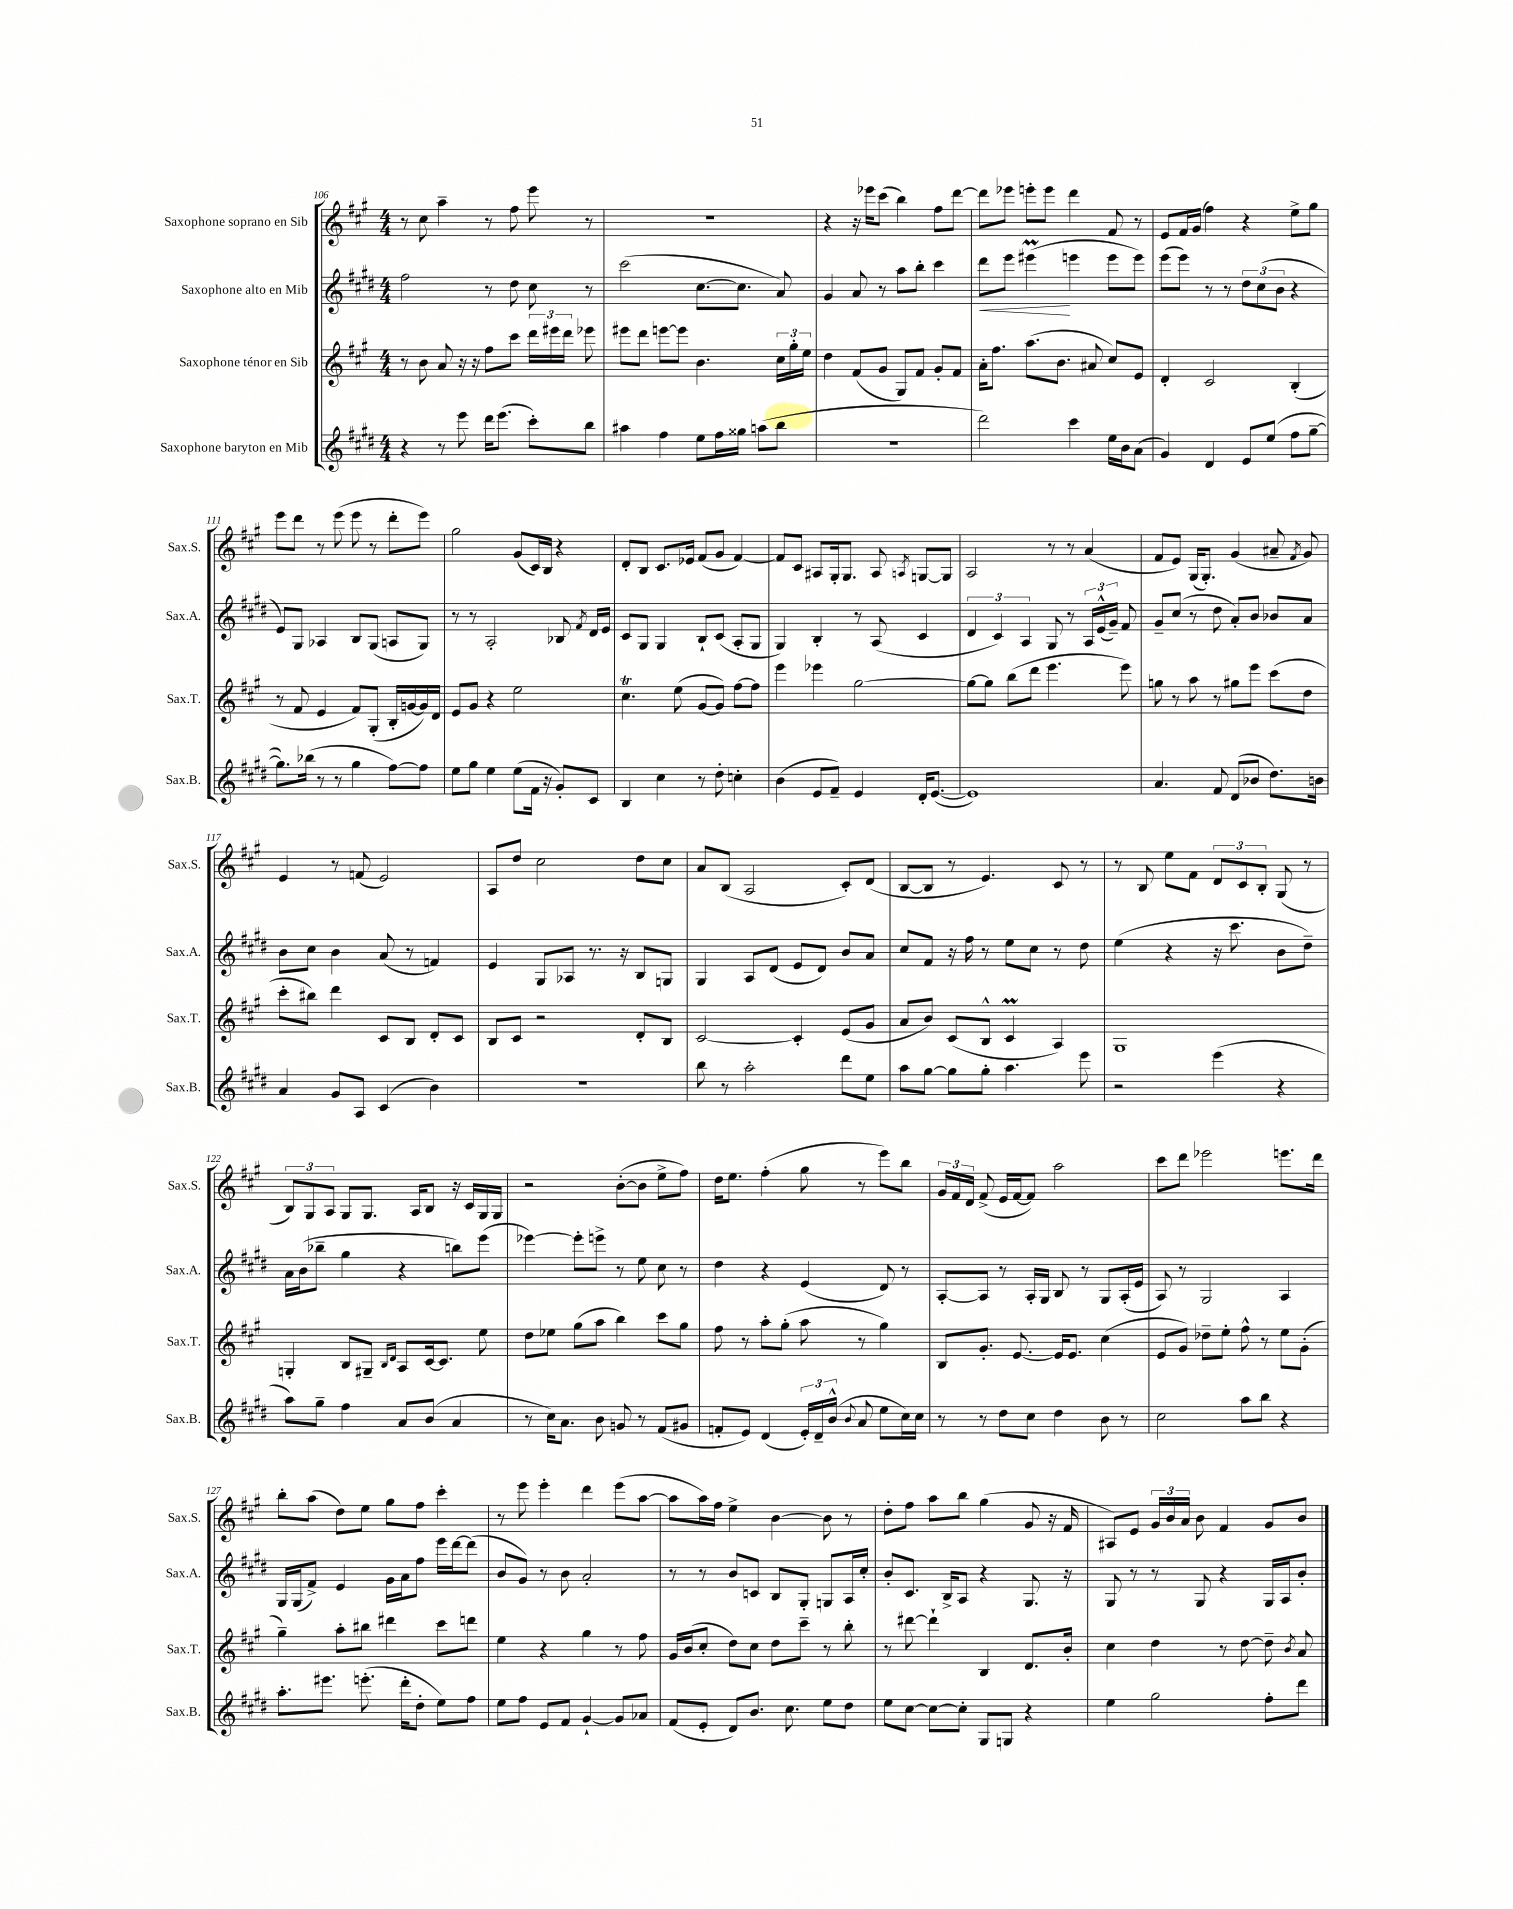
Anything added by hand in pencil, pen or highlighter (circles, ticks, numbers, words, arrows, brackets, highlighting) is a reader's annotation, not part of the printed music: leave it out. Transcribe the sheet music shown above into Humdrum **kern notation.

**kern	**kern	**kern	**dynam	**kern
*part4	*part3	*part2	*part2	*part1
*staff4	*staff3	*staff2	*staff2	*staff1
*I"Saxophone baryton en Mib	*I"Saxophone ténor en Sib	*I"Saxophone alto en Mib	*	*I"Saxophone soprano en Sib
*I'Sax.B.	*I'Sax.T.	*I'Sax.A.	*	*I'Sax.S.
*clefG2	*clefG2	*clefG2	*	*clefG2
*k[f#c#g#d#]	*k[f#c#g#]	*k[f#c#g#d#]	*	*k[f#c#g#]
*M4/4	*M4/4	*M4/4	*	*M4/4
=106	=106	=106	=106	=106
4r	8r	2ff#\	.	8r
.	8b\	.	.	8cc#\
8r	8a/	.	.	4aa~\
8eee\	16r	.	.	.
.	16r	.	.	.
16ddd#\KL	8ff#\L	8r	.	8r
(8.eee\J	.	.	.	.
.	8ccc#\J	8dd#\	.	8ff#\
8ccc#'\L)	24ddd\LL	8cc#\	.	8eee\
.	24eee#X\	.	.	.
.	24ddd\JJ	.	.	.
8bb\J	8eee-X\	8r	.	8r
=107	=107	=107	=107	=107
4aa#X\	8eee#X\L	(2ccc#\	.	1r
.	8ddd\J	.	.	.
4ff#\	[8eeen\L	.	.	.
.	8eee\J]	.	.	.
8ee\L	4.b\	[8.cc#\L	.	.
16ff#\L	.	.	.	.
16gg##X\JJ	.	8.cc#\J]	.	.
(8aan\L	.	.	.	.
8bb\J	24cc#\LL	8a/)	.	.
.	24gg#'\	.	.	.
.	24ee\JJ	.	.	.
=108	=108	=108	=108	=108
1r	4dd\	4g#/	.	4r
.	(8f#/L	8a/	.	16r
.	.	.	.	16eee-X\KL
.	8g#/J	8r	.	(8ccc#\J
.	8G#/L)	8aa\L	.	4bb\)
.	8f#/J	8bb'\J	.	.
.	8g#'/L	4ccc#\	.	8ff#\L
.	8f#/J	.	.	[8ddd\J
=109	=109	=109	=109	=109
!	!	!	!LO:HP:b	!
2ddd#\)	16a'\KL	8ddd#\L	<	8ddd\L]
.	8.ff#\J	.	.	.
.	.	8eee\J	.	8eee-X\J
.	(8.aa\L	(4eee#Xm\	.	8eeen'\L
.	.	.	.	8eee\J
.	8.b\J	.	.	.
4ccc#\	.	4eeen\	[	4ddd\
.	8a#X/	.	.	.
16ee\LL	8cc#/L)	8eee\L	.	8f#/
16b\J	.	.	.	.
(8a\J	8e/J	8eee\J)	.	8r
=110	=110	=110	=110	=110
4g#/)	4d'/	(8eee\L	.	8e/L
.	.	8eee\J)	.	16f#/L
.	.	.	.	(16g#/JJ
4d#/	2c#/	8r	.	4ff#\)
.	.	8r	.	.
8e/L	.	12dd#\L	.	4r
.	.	(12cc#\	.	.
(8ee/J	.	.	.	.
.	.	12b\J	.	.
8ff#\L	(4B'/	4r	.	8ee^\L
[8gg#~\J	.	.	.	8gg#\J
!!LO:LB:g=z
=111	=111	=111	=111	=111
8.gg#\L])	8r	8e/L)	.	8eee\L
.	8f#/	8G#/J	.	8ddd\J
(16bb-X\Jk	.	.	.	.
8r	4e/	4A-X/	.	8r
8r	.	.	.	(8eee\
4gg#\	8f#/L)	8B/L	.	8eee\
.	(8G#'/J	(8G#/J	.	8r
[8ff#\L)	16B'/LL	8An/L	.	8ddd'\L
.	[16gn/	.	.	.
8ff#\J]	16g/])	8G#/J)	.	8eee\J)
.	16d/JJ	.	.	.
=112	=112	=112	=112	=112
8ee\L	8e/L	8r	.	2gg#\
8gg#\J	8g#/J	8r	.	.
4ee\	4r	2A'/	.	.
(8ee\L	2ee\	.	.	(8g#/L
16f#\Jk	.	.	.	16c#/L)
16r	.	.	.	16B/JJ
8g#'/L)	.	8B-X/	.	4r
.	.	8qf#/	.	.
8c#/J	.	16d#/LL	.	.
.	.	16e/JJ	.	.
=113	=113	=113	=113	=113
4B/	4.cc#t\	8c#/L	.	8d'/L
.	.	8G#/J	.	8B/J
4cc#\	.	4G#/	.	8.c#/L
.	(8ee\	.	.	.
.	.	.	.	16e-X/Jk
8r	[8g#/L	8B`/L	.	(8f#/L
8dd#'\	8g#/J])	(8c#/J	.	8g#/J
4ccn'\	[8ff#\L	8A'/L	.	[4f#/)
.	8ff#\J]	8G#/J	.	.
=114	=114	=114	=114	=114
(4b\	4eee\	4G#/)	.	8f#/L]
.	.	.	.	8c#/J
8e/L	4eee-X\	4B'/	.	8A#X/L
8f#~/J)	.	.	.	16G#'/k
.	.	.	.	8.G#/J
4e/	[2gg#\	8r	.	.
.	.	(8A/	.	8A#/
.	.	.	.	8qAn/
16d#'/KL	.	4c#/	.	[8Gn/L
([8.e/J	.	.	.	.
.	.	.	.	8G/J]
=115	=115	=115	=115	=115
1e])	8gg#\L_	6d#/	.	2A/
.	8gg#\J]	.	.	.
.	.	6c#/)	.	.
.	(8bb\L	.	.	.
.	.	6A/	.	.
.	8ddd\J	.	.	.
.	4.eee\	8G#/	.	8r
.	.	8r	.	8r
.	.	24A/LL	.	(4a/
.	.	(24e^^/	.	.
.	.	24g#~/JJ)	.	.
.	8eee\)	8f#/	.	.
=116	=116	=116	=116	=116
4.a/	8ggn\	8g#~/L	.	8f#/L
.	8r	(8cc#/J	.	8e/J)
.	8aa\	8r	.	(16G#/KL
.	.	.	.	8.G#'/J)
8f#/	8r	8dd#\	.	.
(8d#/L	8gg#X\L	8a'/L)	.	(4g#/
8b-X/J	8eee\J	8b/J	.	.
8.dd#\L)	(8ccc#\L	8b-X/L	.	8a#X~/
.	.	.	.	8qf#/
.	8dd\J	8a/J	.	8g#/)
16bn\Jk	.	.	.	.
!!LO:LB:g=z
=117	=117	=117	=117	=117
4a/	8ccc#'\L	8b\L	.	4e/
.	8bb#X\J)	8cc#\J	.	.
8g#/L	4ddd\	4b\	.	8r
8A/J	.	.	.	(8fn/
(4c#/	8c#/L	(8a/	.	2e/)
.	8B/J	8r	.	.
4b\)	8d'/L	4fn/)	.	.
.	8c#/J	.	.	.
=118	=118	=118	=118	=118
1r	8B/L	4e/	.	8A/L
.	8c#/J	.	.	8dd/J
.	2r	8G#/L	.	2cc#\
.	.	8A-X/J	.	.
.	.	8.r	.	.
.	.	16r	.	.
.	8d'/L	8B/L	.	8dd\L
.	8B/J	8Gn/J	.	8cc#\J
=119	=119	=119	=119	=119
8bb\	[2c#/	4G#/	.	8a/L
8r	.	.	.	(8B/J
2aa'\	.	8A/L	.	2A/
.	.	(8d#/J	.	.
.	4c#'/]	8e/L	.	.
.	.	8d#/J)	.	.
8ddd#\L	(8e/L	8b/L	.	8c#'/L)
8ee\J	8g#/J	8a/J	.	(8d/J
=120	=120	=120	=120	=120
8aa\L	8a/L	8cc#/L	.	[8B/L
[8gg#\J	8b/J)	8f#/J	.	8B/J]
8gg#\L]	(8c#/L	16r	.	8r
.	.	16ff#\	.	.
8gg#'\J	8B^^/J	8r	.	4.e/)
4.aa\	4c#m/	8ee\L	.	.
.	.	8cc#\J	.	.
.	4A/)	8r	.	8c#/
8eee\	.	8dd#\	.	8r
=121	=121	=121	=121	=121
2r	1G#	(4ee\	.	8r
.	.	.	.	8B/
.	.	4r	.	8ee\L
.	.	.	.	8f#\J
(4eee\	.	16r	.	12d/L
.	.	8.ccc#\	.	.
.	.	.	.	12c#/
.	.	.	.	12B'/J
4r	.	8b\L	.	(8G#/
.	.	8dd#~\J)	.	8r
!!LO:LB:g=z
=122	=122	=122	=122	=122
8aa\L)	4Gn'/	16a\LL	.	12B/L)
.	.	(16b\J	.	.
.	.	.	.	12G#/
8gg#~\J	.	8bb-X~\J	.	.
.	.	.	.	12A/J
4ff#\	8B/L	4gg#\	.	8G#/L
.	8G#X~/J	.	.	8.G#/J
.	16qqB/LL	.	.	.
.	16qqd/JJ	.	.	.
8a/L	8A/L	4r	.	.
.	.	.	.	16A/KL
(8b/J	[16c#/k	.	.	8B/J
.	8.c#/J]	.	.	.
4a/	.	8bbn\L)	.	16r
.	.	.	.	16c#/LL
.	8ee\	(8eee\J	.	16G#/
.	.	.	.	16G#/JJ
=123	=123	=123	=123	=123
8r	8dd\L	[4eee-X\)	.	2r
16cc#\KL)	8ee-X\J	.	.	.
8.a\J	.	.	.	.
.	(8gg#\L	8eee-'\L]	.	.
8b\	8aa\J	8eeen^\J	.	.
8gn/	4bb\)	8r	.	([8b'\L
8r	.	8ee\	.	8b\J]
(8f#/L	8ccc#\L	8cc#\	.	8ee^\L
8g#X/J	8gg#\J	8r	.	8ff#\J)
=124	=124	=124	=124	=124
8fn'/L	8ff#\	4dd#\	.	16dd\KL
.	.	.	.	8.ee\J
8e/J)	8r	.	.	.
(4d#/	8aa'\L	4r	.	(4ff#'\
.	(8gg#'\J	.	.	.
24e'/LL)	8aa\	(4e/	.	8gg#\
24d#~/	.	.	.	.
(24b^^/JJ	.	.	.	.
8qqb/	.	.	.	.
8a/	8r	.	.	8r
8ee\L	4gg#\)	8d#/)	.	8eee\L)
16cc#\L)	.	8r	.	8bb\J
16cc#\JJ	.	.	.	.
=125	=125	=125	=125	=125
8r	8B/L	[8A'/L	.	24g#/LL
.	.	.	.	24f#/
.	.	.	.	24d/JJ
8r	8.g#'/J	8A/J]	.	(8f#^/
8dd#\L	.	8r	.	16e/LL
.	[8.e/	.	.	[16f#/J
8cc#\J	.	16A'/LL	.	8f#/J])
.	.	16G#/JJ	.	.
4dd#\	16e/KL]	8B/	.	2aa\
.	8.e/J	.	.	.
.	.	8r	.	.
8b\	(4cc#\	8G#/L	.	.
8r	.	(16A'/L	.	.
.	.	16e/JJ	.	.
=126	=126	=126	=126	=126
2cc#\	8e/L	8A/)	.	8ccc#\L
.	8g#/J)	8r	.	8ddd\J
.	8dd-X~\L	2G#/	.	2eee-X\
.	8ee'\J	.	.	.
8aa\L	8ff#^^\	.	.	.
8bb\J	8r	.	.	.
4r	8ee\L	4A/	.	8.eeen\L
.	(8g#'\J	.	.	.
.	.	.	.	16ddd\Jk
!!LO:LB:g=z
=127	=127	=127	=127	=127
8.aa'\L	4gg#~\)	16G#/LL	.	8bb'\L
.	.	(16G#/J	.	.
.	.	8f#^/J)	.	(8aa\J
8.eee#X\J	.	.	.	.
.	8aa'\L	4e/	.	8dd\L)
(8.eeen'\	8bb#X\J	.	.	8ee\J
.	4ddd#X\	16g#\LL	.	8gg#\L
16ddd#'\KL	.	16a\J	.	.
8dd#'\J	.	8ff#\J	.	8ff#\J
8ee\L)	8ccc#\L	16eee\LL	.	4ccc#'\
.	.	[16ddd#\J	.	.
8ff#\J	8dddn\J	(8ddd#\J]	.	.
=128	=128	=128	=128	=128
8ee\L	4ee\	8b/L	.	8r
8ff#\J	.	8g#/J)	.	8eee\
8e/L	4r	8r	.	4eee'\
8f#/J	.	8b\	.	.
[4g#`/	4gg#\	2a'/	.	4ddd\
8g#/L]	8r	.	.	(8eee\L
8a-X/J	8ff#\	.	.	[8aa\J
=129	=129	=129	=129	=129
(8f#/L	16g#/LL	8r	.	8aa\L]
.	(16b/J	.	.	.
8e'/J	8cc#'/J	8r	.	16aa\L)
.	.	.	.	16ff#\JJ
8d#/L)	8dd\L)	8b/L	.	4ee^\
8.b/J	8cc#\J	8cn/J	.	.
.	8dd\L	8B/L	.	[4b\
8.cc#\	.	.	.	.
.	8ccc#~\J	8G#'/J	.	.
8ee\L	8r	8Gn/L	.	8b\]
8dd#\J	8bb'\	16A/L	.	8r
.	.	16cc#'/JJ	.	.
=130	=130	=130	=130	=130
8ee\L	8r	8b'/L	.	8dd'\L
[8cc#\J	[8ddd#X\	8.c#/J	.	8ff#\J
8cc#\L_	4ddd#`\]	.	.	8aa\L
.	.	16B^/KL	.	.
8cc#'\J]	.	8A/J	.	8bb\J
8G#/L	4B/	4r	.	(4gg#\
8Gn/J	.	.	.	.
4r	8.d/L	8.G#/	.	8g#/
.	.	.	.	16r
.	16b'/Jk	16r	.	16f#/
=131	=131	=131	=131	=131
4ee\	4cc#\	8G#/	.	8A#X/L)
.	.	8r	.	8e/J
2gg#\	4dd\	8r	.	24g#/LL
.	.	.	.	24b/
.	.	.	.	24a/JJ
.	.	8G#/	.	8b\
.	8r	4r	.	4f#/
.	[8dd\	.	.	.
8ff#'\L	8dd~\]	16G#/LL	.	8g#/L
.	.	16A/J	.	.
.	8qb/	.	.	.
8ddd#\J	8a/	8b'/J	.	8b/J
==	==	==	==	==
*-	*-	*-	*-	*-
